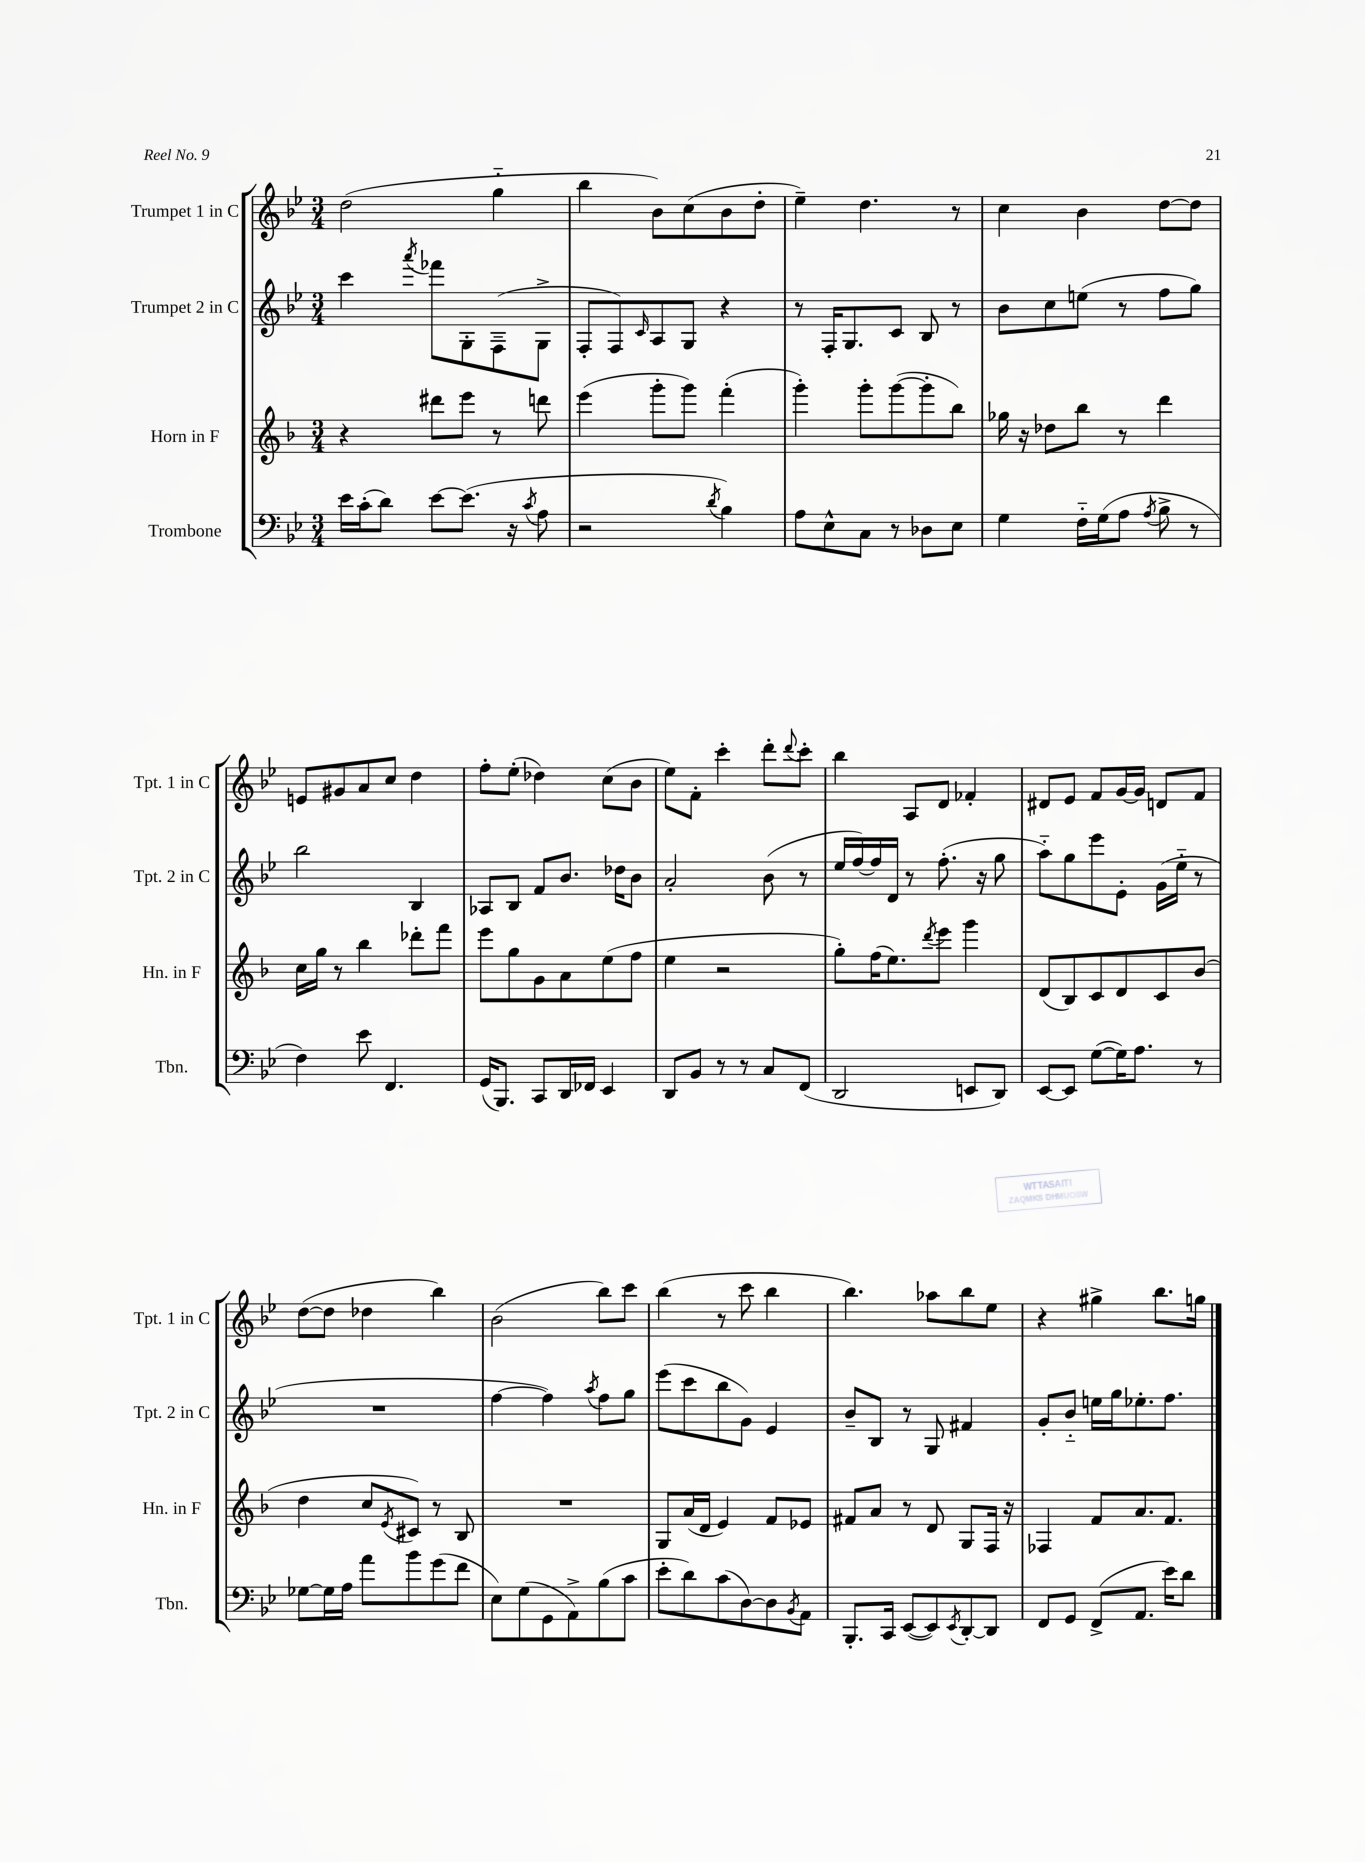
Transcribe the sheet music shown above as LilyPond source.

<<
\new StaffGroup <<
\new Staff = "s0" \with { instrumentName = "Trumpet 1 in C" shortInstrumentName = "Tpt. 1 in C" } {
    \clef treble \key bes \major \numericTimeSignature \time 3/4
    d''2( g''4-_ |
    bes''4 bes'8) c''8( bes'8 d''8-. |
    ees''4--) d''4. r8 |
    c''4 bes'4 d''8~ d''8 |
    e'8 gis'8 a'8 c''8 d''4 |
    f''8-. ees''8-.( des''4) c''8( bes'8 |
    ees''8) f'8-. c'''4-. d'''8-. \appoggiatura { d'''8 } c'''8-. |
    bes''4 a8 d'8 fes'4-. |
    dis'8 ees'8 f'8 g'16~ g'16 d'8 f'8 |
    d''8~( d''8 des''4 bes''4) |
    bes'2( bes''8) c'''8 |
    bes''4( r8 c'''8 bes''4 |
    bes''4.) aes''8 bes''8 ees''8 |
    r4 gis''4-> bes''8. g''16 \bar "|." |
}
\new Staff = "s1" \with { instrumentName = "Trumpet 2 in C" shortInstrumentName = "Tpt. 2 in C" } {
    \clef treble \key bes \major \numericTimeSignature \time 3/4
    c'''4 \acciaccatura { a'''8 } fes'''8 g8-. f8--( g8-> |
    f8-. f8) \grace { c'16 } a8 g8 r4 |
    r8 f16-. g8. c'8 bes8 r8 |
    bes'8 c''8 e''8( r8 f''8 g''8) |
    bes''2 bes4 |
    aes8 bes8 f'8 bes'8. des''16 bes'8 |
    a'2-. bes'8( r8 |
    ees''16 f''16~) f''16 d'16 r8 f''8.-.( r16 g''8 |
    a''8-_) g''8 ees'''8 ees'8-. g'16( ees''16-_ r8 |
    R2. |
    f''4~ f''4) \acciaccatura { a''8 } f''8 g''8 |
    ees'''8( c'''8 bes''8 g'8) ees'4 |
    bes'8-- bes8 r8 g8 fis'4 |
    g'8-. bes'8-_ e''16 g''16 ees''8.-. f''8. \bar "|." |
}
\new Staff = "s2" \with { instrumentName = "Horn in F" shortInstrumentName = "Hn. in F" } {
    \clef treble \key f \major \numericTimeSignature \time 3/4
    r4 dis'''8 e'''8 r8 d'''8 |
    e'''4( g'''8-. g'''8) f'''4-.( |
    g'''4-.) g'''8-. g'''8~( g'''8-. bes''8) |
    ges''16 r16 des''8 bes''8 r8 d'''4 |
    c''16 g''16 r8 bes''4 des'''8-. f'''8 |
    e'''8 g''8 g'8 a'8 e''8( f''8 |
    e''4 r2 |
    g''8-.) f''16( e''8.) \acciaccatura { d'''8 } e'''8 g'''4 |
    d'8( bes8) c'8 d'8 c'8 bes'8( |
    d''4 c''8 \acciaccatura { e'8 } cis'8) r8 bes8 |
    R2. |
    g8 a'16( d'16 e'4) f'8 ees'8 |
    fis'8 a'8 r8 d'8 g8 f16 r16 |
    fes4 f'8 a'8. f'8. \bar "|." |
}
\new Staff = "s3" \with { instrumentName = "Trombone" shortInstrumentName = "Tbn." } {
    \clef bass \key bes \major \numericTimeSignature \time 3/4
    ees'16 c'16-.( d'8) ees'8~ ees'8.( r16 \acciaccatura { c'8 } a8 |
    r2 \acciaccatura { d'8 } bes4) |
    a8 ees8-^ c8 r8 des8 ees8 |
    g4 f16-_ g16( a8 \acciaccatura { a8 } bes8-> r8 |
    f4) ees'8 f,4. |
    g,16( bes,,8.) c,8 d,16 fes,16 ees,4 |
    d,8 bes,8 r8 r8 c8 f,8( |
    d,2 e,8 d,8) |
    ees,8~ ees,8 g8~( g16) a8. r8 |
    ges8~ ges16 a16 a'8 bes'8 g'8( f'8 |
    ees8) g8( g,8 a,8->) bes8( c'8 |
    ees'8-. d'8) c'8( d8~) d8 \acciaccatura { bes,8 } a,8 |
    bes,,8.-. c,16 ees,8~( ees,8) \acciaccatura { ees,8 } d,8~-. d,8 |
    f,8 g,8 f,8->( a,8. ees'16) d'8 \bar "|." |
}
>>
>>
\layout { \context { \Score \remove "Bar_number_engraver" } }
